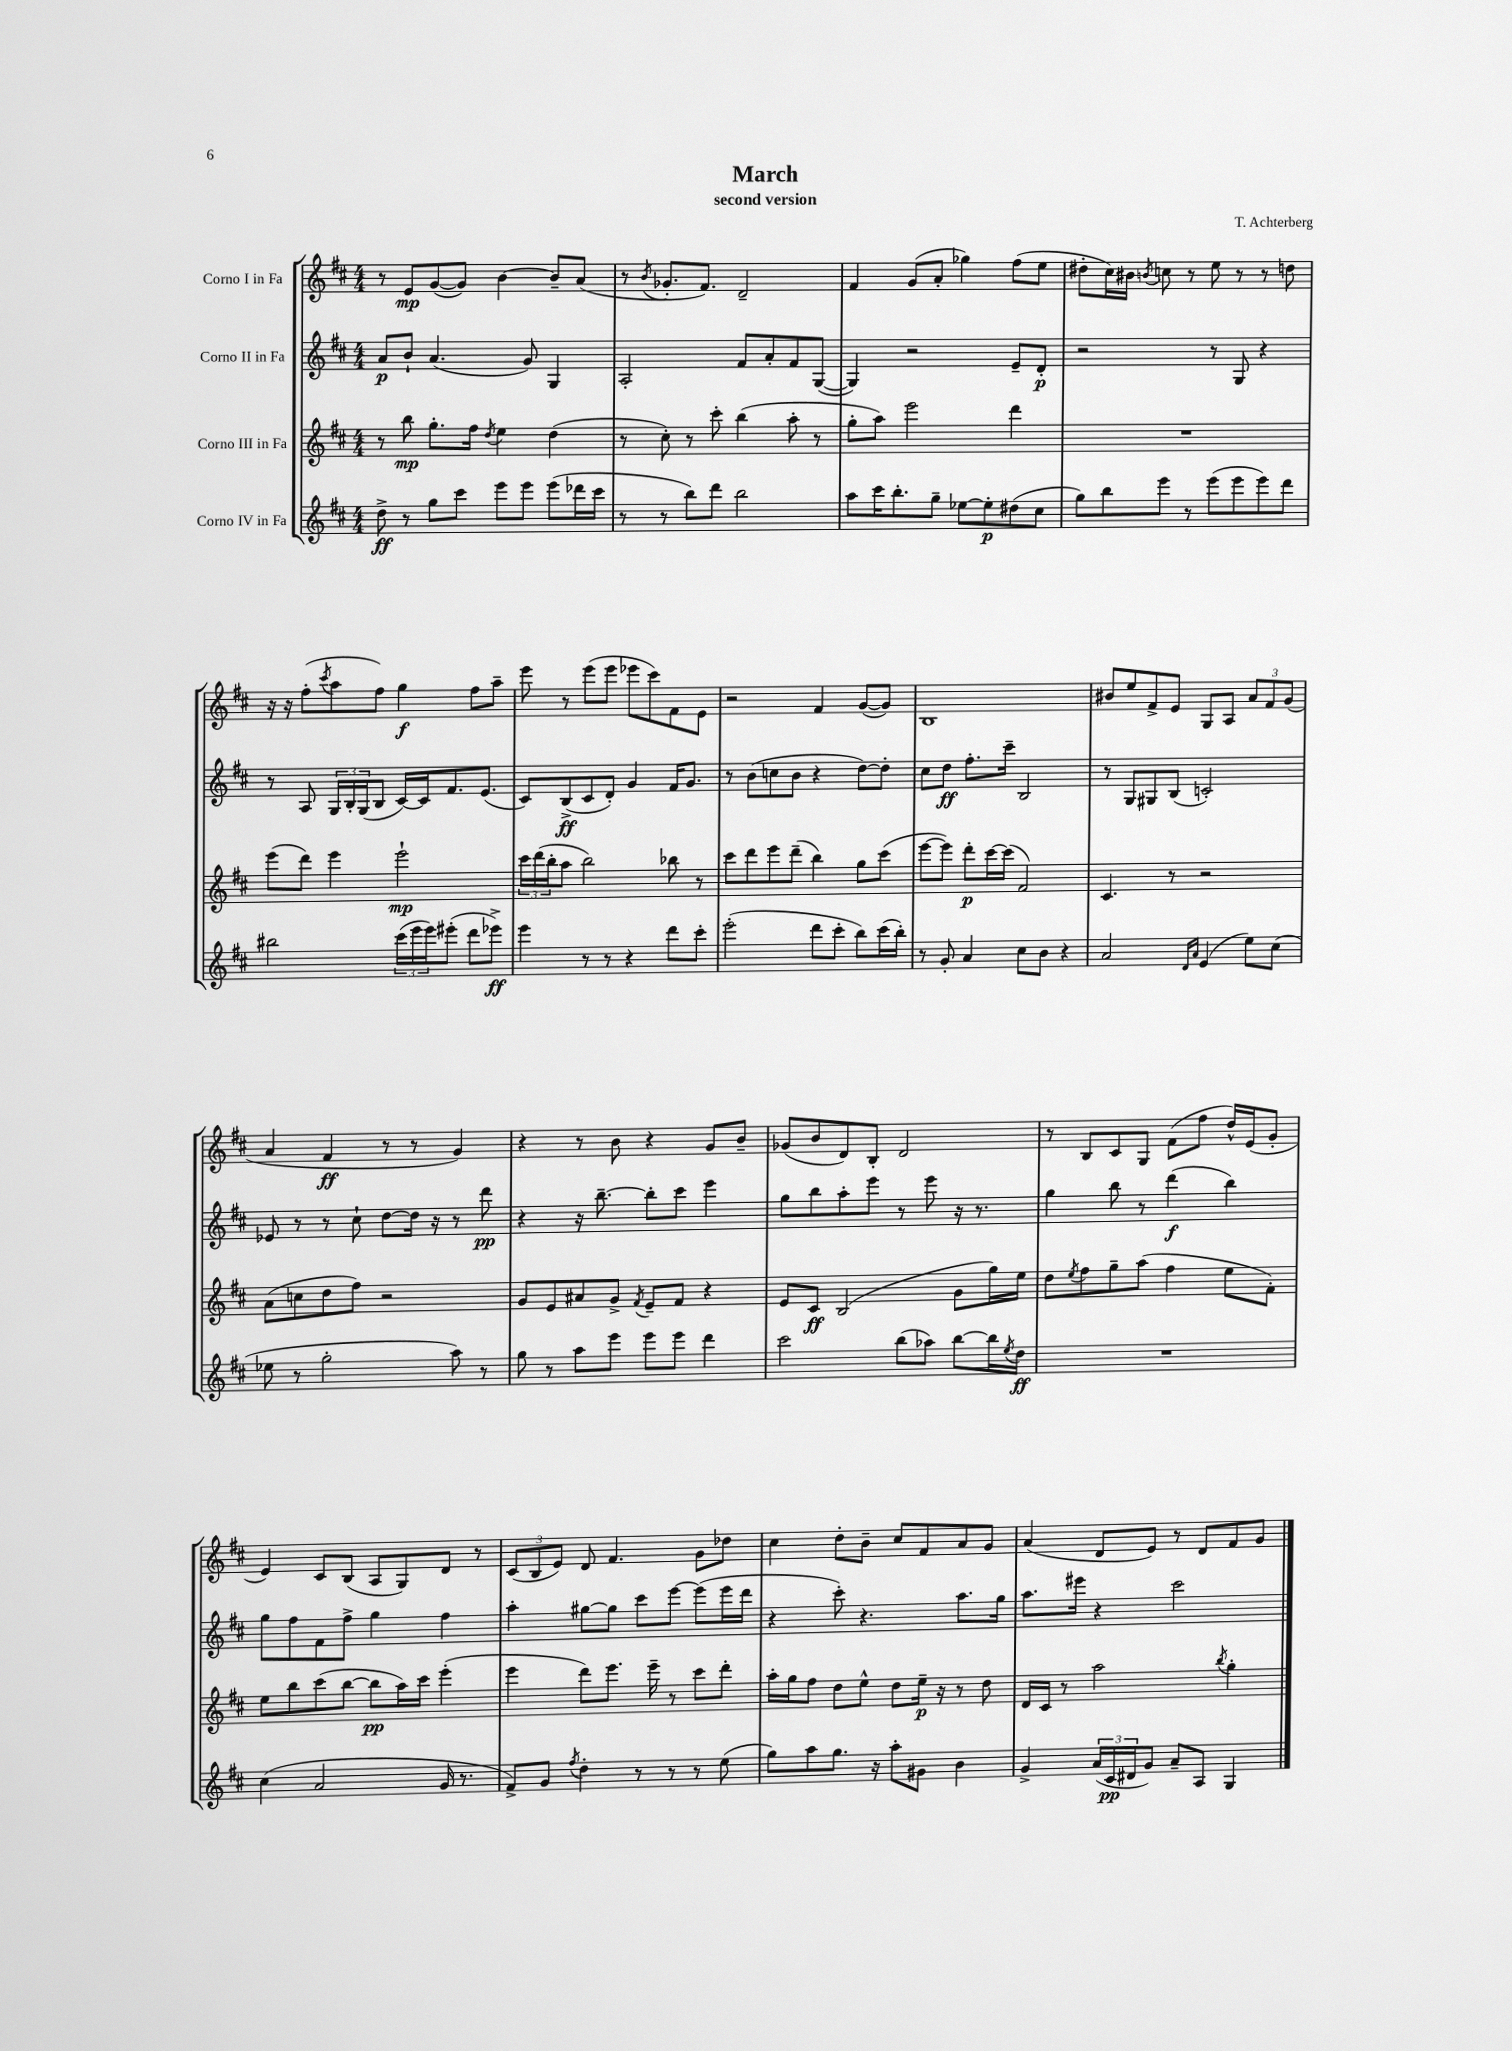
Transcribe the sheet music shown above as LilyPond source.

\header { title = "March" composer = "T. Achterberg" subtitle = "second version" }
<<
\new StaffGroup <<
\new Staff = "s0" \with { instrumentName = "Corno I in Fa" } {
    \clef treble \key d \major \numericTimeSignature \time 4/4
    r8 e'8\mp g'8~( g'8) b'4~ b'8-- a'8( |
    r8 \acciaccatura { b'8 } ges'8.-. fis'8.) d'2-- |
    fis'4 g'8( a'8-. ges''4) fis''8( e''8 |
    dis''8-. cis''16) bis'16 \acciaccatura { b'8 } c''8 r8 e''8 r8 r8 d''8 |
    r16 r16 fis''8-.( \acciaccatura { cis'''8 } a''8 fis''8) g''4\f fis''8 a''8-- |
    e'''8 r8 e'''8( e'''8 ees'''8 cis'''8) fis'8 e'8 |
    r2 fis'4 g'8~( g'8) |
    b1 |
    bis'8 e''8 fis'8-> e'8 g8 a8 \tuplet 3/2 { a'8 fis'8 g'8( } |
    a'4 fis'4\ff r8 r8 g'4) |
    r4 r8 b'8 r4 g'8 b'8-- |
    ges'8( b'8 d'8) b8-. d'2 |
    r8 b8 cis'8 g8 fis'8( fis''8 d''16-^) e'16( g'8-. |
    e'4) cis'8 b8( a8 g8) d'8 r8 |
    \tuplet 3/2 { cis'8( b8 e'8) } d'8 fis'4. g'8 des''8 |
    cis''4 d''8-. b'8-- cis''8 fis'8 a'8 g'8 |
    a'4( d'8 e'8) r8 d'8 fis'8 g'8 \bar "|." |
}
\new Staff = "s1" \with { instrumentName = "Corno II in Fa" } {
    \clef treble \key d \major \numericTimeSignature \time 4/4
    a'8\p b'8-! a'4.( g'8) g4 |
    a2-. fis'8 a'8-. fis'8 g8~( |
    g4) r2 e'8-- d'8-.\p |
    r2 r8 g8 r4 |
    r8 a8 \tuplet 3/2 { g16 b16-. g16( } b8 cis'16~) cis'16 fis'8. e'8.( |
    cis'8) b8->\ff( cis'8 d'8-.) g'4 fis'16 g'8. |
    r8 b'8( c''8 b'8 r4 d''8~) d''8-. |
    cis''8 d''8\ff fis''8.-. cis'''16-- b2 |
    r8 g8 gis8 b8( c'2-.) |
    ees'8 r8 r8 cis''8-! d''8~ d''16 r16 r8 d'''8\pp |
    r4 r16 b''8.~-- b''8-. cis'''8 e'''4 |
    g''8 b''8 a''8-. e'''8 r8 e'''8 r16 r8. |
    g''4 b''8 r8 d'''4\f( b''4) |
    g''8 fis''8 fis'8 fis''8-> g''4 fis''4 |
    a''4-. gis''8~ gis''8 cis'''8 e'''8~ e'''8( e'''16 d'''16 |
    r4 cis'''8-.) r4. a''8. g''16 |
    a''8. eis'''16 r4 cis'''2 \bar "|." |
}
\new Staff = "s2" \with { instrumentName = "Corno III in Fa" } {
    \clef treble \key d \major \numericTimeSignature \time 4/4
    r8 b''8\mp g''8.-. fis''16 \acciaccatura { d''8 } e''4 d''4( |
    r8 cis''8-.) r8 cis'''8-. b''4( a''8-. r8 |
    g''8-. a''8) e'''2 d'''4 |
    R1 |
    e'''8( d'''8) e'''4 e'''2-!\mp |
    \tuplet 3/2 { cis'''16 d'''16( b''16-. } a''8 b''2) bes''8 r8 |
    cis'''8 d'''8 e'''8 d'''8--( b''4) g''8 cis'''8( |
    e'''8~ e'''8) d'''8-.\p cis'''16~ cis'''16( fis'2) |
    cis'4. r8 r2 |
    a'8( c''8 d''8 fis''8) r2 |
    g'8 e'8 ais'8 g'8-> \acciaccatura { fis'8 } e'8-- fis'8 r4 |
    e'8 cis'8\ff b2( g'8 g''16) e''16 |
    d''8 \acciaccatura { e''8 } fis''8 g''8-- a''8( fis''4 e''8 fis'8-.) |
    e''8 b''8 cis'''8( b''8~ b''8\pp a''16) cis'''16 e'''4-.( |
    e'''4 d'''8) e'''8. e'''16-- r8 cis'''8 d'''8-. |
    a''16-. g''16 fis''8 d''8 e''8-^ d''8 e''16--\p r16 r8 d''8 |
    d'16 cis'16 r8 a''2 \acciaccatura { b''8 } g''4-. \bar "|." |
}
\new Staff = "s3" \with { instrumentName = "Corno IV in Fa" } {
    \clef treble \key d \major \numericTimeSignature \time 4/4
    d''8->\ff r8 g''8 cis'''8 e'''8 e'''8 e'''8( des'''16 cis'''16 |
    r8 r8 b''8) d'''8 b''2 |
    a''8 cis'''16 b''8.-. g''8-- ees''8~ ees''8-.\p dis''8( cis''8 |
    g''8) b''8 e'''8 r8 e'''8( e'''8 e'''8) d'''8 |
    bis''2 \tuplet 3/2 { cis'''16( e'''16 e'''16) } eis'''8-.( d'''8 ees'''8->\ff) |
    e'''4 r8 r8 r4 d'''8 cis'''8-. |
    e'''2-.( d'''8 cis'''8-. b''8) cis'''16( b''16-.) |
    r8 g'8-. a'4 cis''8 b'8 r4 |
    a'2 \grace { d'16 a'16 } e'4( e''8) cis''8( |
    ees''8 r8 g''2-. a''8) r8 |
    g''8 r8 a''8 e'''8 e'''8 e'''8 d'''4 |
    cis'''2 b''8( aes''8) b''8~ b''16 \acciaccatura { e''8 } d''16\ff |
    R1 |
    cis''4( a'2 g'16 r8. |
    fis'8->) g'8 \acciaccatura { fis''8 } d''4-. r8 r8 r8 e''8( |
    g''8) a''8 g''8. r16 a''8-. gis'8 b'4 |
    g'4-> \tuplet 3/2 { a'16( cis'16\pp dis'16 } g'8) a'8-- a8 g4 \bar "|." |
}
>>
>>
\layout { \context { \Score \remove "Bar_number_engraver" } }
